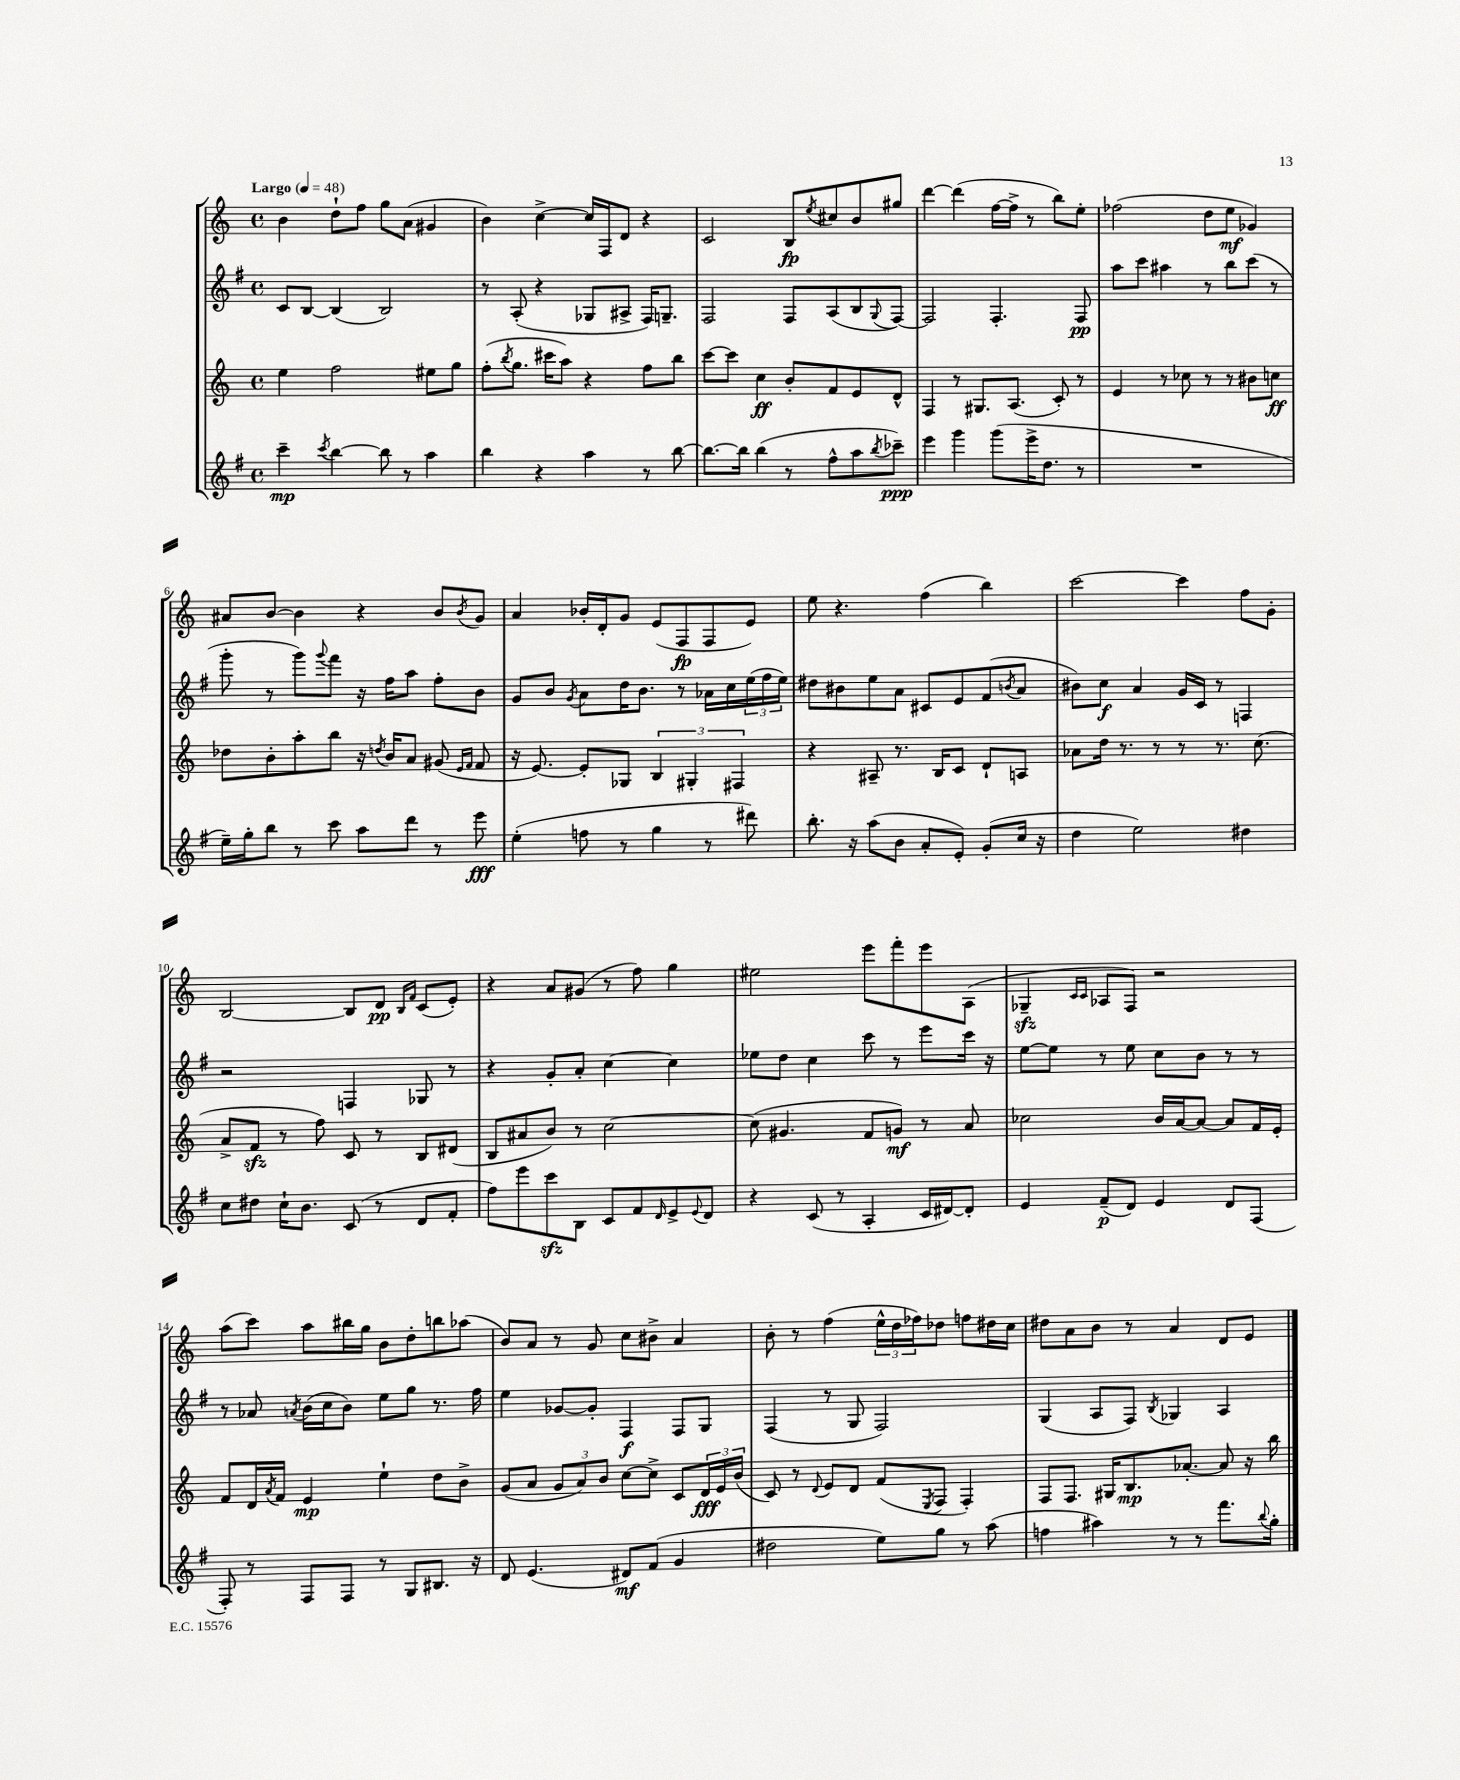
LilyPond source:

<<
\new StaffGroup <<
\new Staff = "s0" {
    \clef treble \key c \major \defaultTimeSignature \time 4/4 \tempo "Largo" 4 = 48
    b'4 d''8-! f''8 g''8 a'8( gis'4 |
    b'4) c''4~-> c''16 f16 d'8 r4 |
    c'2 b8\fp \acciaccatura { e''8 } cis''8 b'8 gis''8 |
    d'''4~ d'''4( f''16~ f''16-> r8 b''8) e''8-. |
    fes''2( d''8 e''8\mf ges'4) |
    ais'8 b'8~ b'4 r4 b'8 \acciaccatura { b'8 } g'8 |
    a'4 bes'16-. d'16-. g'8 e'8( f8\fp f8 e'8) |
    e''8 r4. f''4( b''4) |
    c'''2~ c'''4 f''8 g'8-. |
    b2~ b8 d'8\pp \grace { b16 f'16 } c'8( e'8-.) |
    r4 a'8 gis'8( r8 f''8) g''4 |
    eis''2 e'''8 f'''8-. e'''8 a8( |
    ges4--\sfz \grace { c'16 c'16 } aes8 f8) r2 |
    a''8( c'''8) a''8 bis''16 g''16 b'8 d''8-. b''8 aes''8( |
    b'8) a'8 r8 g'8 c''8 bis'8-> a'4 |
    b'8-. r8 f''4( \tuplet 3/2 { e''16-^ d''16 fes''16) } des''8 f''8 dis''16 c''16 |
    dis''8 a'8 b'8 r8 a'4 d'8 e'8 \bar "|." |
}
\new Staff = "s1" {
    \clef treble \key g \major \defaultTimeSignature \time 4/4
    c'8 b8~ b4( b2) |
    r8 a8-.( r4 ges8 ais8-> fis16) g8.-- |
    fis2 fis8 a8( b8 \appoggiatura { g8 } fis8~) |
    fis2 fis4.-. fis8\pp |
    a''8 c'''8 ais''4 r8 b''8 c'''8( r8 |
    g'''8-. r8 g'''8) \appoggiatura { g'''8 } fis'''8 r16 fis''16 a''8 fis''8-. b'8 |
    g'8 b'8 \acciaccatura { g'8 } a'8 d''16 b'8. r8 aes'16 c''16 \tuplet 3/2 { e''16( fis''16 e''16) } |
    dis''8 bis'8 e''8 a'8 cis'8 e'8 fis'8( \acciaccatura { b'8 } a'8 |
    bis'8) c''8\f a'4 g'16 c'16 r8 f4 |
    r2 f4 ges8 r8 |
    r4 g'8-. a'8-. c''4~ c''4 |
    ees''8 d''8 c''4 c'''8 r8 e'''8 c'''16 r16 |
    e''8~ e''8 r8 e''8 c''8 b'8 r8 r8 |
    r8 aes'8 \acciaccatura { a'8 } b'16( c''16 b'8) e''8 g''8 r8. fis''16 |
    e''4 ges'8~ ges'8-. fis4\f fis8 g8 |
    fis4( r8 g8 fis2) |
    g4( a8 fis8) \acciaccatura { b8 } ges4 a4 \bar "|." |
}
\new Staff = "s2" {
    \clef treble \key c \major \defaultTimeSignature \time 4/4
    e''4 f''2 eis''8 g''8 |
    f''8-.( \acciaccatura { b''8 } g''8. cis'''16 a''8) r4 f''8 b''8 |
    c'''8~ c'''8 c''4\ff b'8-. f'8 e'8 d'8-^ |
    f4 r8 gis8. a8.( c'8-.) r8 |
    e'4 r8 ces''8 r8 r8 bis'8 c''8\ff |
    des''8 b'8-. a''8-. b''8 r16 \acciaccatura { d''8 } b'16 a'8 gis'8( \grace { e'16 f'16 } f'8 |
    r16 e'8.~) e'8-. ges8 \tuplet 3/2 { b4 gis4-. fis4 } |
    r4 ais8-- r8. b16 c'8 d'8-! a8 |
    aes'8 d''16 r8. r8 r8 r8. c''8.( |
    a'8-> f'8\sfz r8 f''8) c'8 r8 b8 dis'8( |
    b8 ais'8 b'8) r8 c''2~ |
    c''8( gis'4. f'8 g'8\mf) r8 a'8 |
    ces''2 b'16 a'16~ a'8~ a'8 f'16 e'16-. |
    f'8 d'16 \acciaccatura { a'8 } f'16 e'4\mp e''4-! d''8 b'8-> |
    g'8( a'8 \tuplet 3/2 { g'8 a'8) b'8 } c''8~ c''8-> c'8 \tuplet 3/2 { d'16\fff e'16 b'16( } |
    c'8) r8 \appoggiatura { d'8 } e'8 d'8 f'8( \acciaccatura { e8 } f8 f4-.) |
    f8 f8. gis16 b8.\mp aes'8.~-. aes'8 r16 b''16 \bar "|." |
}
\new Staff = "s3" {
    \clef treble \key g \major \defaultTimeSignature \time 4/4
    c'''4--\mp \acciaccatura { c'''8 } b''4~ b''8 r8 a''4 |
    b''4 r4 a''4 r8 b''8~ |
    b''8.~ b''16 b''4( r8 fis''8-^ a''8 \acciaccatura { b''8 } ces'''8--\ppp) |
    e'''4 g'''4 g'''8( e'''16-> d''8. r8 |
    R1 |
    e''16--) g''16-. b''8 r8 c'''8 a''8 d'''8 r8 e'''8\fff |
    e''4-.( f''8 r8 g''4 r8 dis'''8) |
    b''8.-. r16 a''8( b'8 a'8-. e'8-.) g'8-.( c''16 r16 |
    d''4 e''2) dis''4 |
    c''8 dis''8 c''16-! b'8. c'8( r8 d'8 fis'8-. |
    fis''8) e'''8 c'''8\sfz b8 c'8 fis'8 \grace { d'16 } e'8-> \appoggiatura { e'8 } d'8 |
    r4 c'8( r8 a4-. c'16 dis'16~) dis'8-. |
    e'4 fis'8--\p( d'8) e'4 d'8 fis8( |
    fis8-.) r8 fis8 fis8 r8 g8 bis8. r16 |
    d'8 e'4.( dis'8\mf) fis'8( g'4 |
    dis''2 e''8) g''8 r8 a''8( |
    f''4 ais''4) r8 r8 fis'''8. \appoggiatura { b''8 } g''16-. \bar "|." |
}
>>
>>
